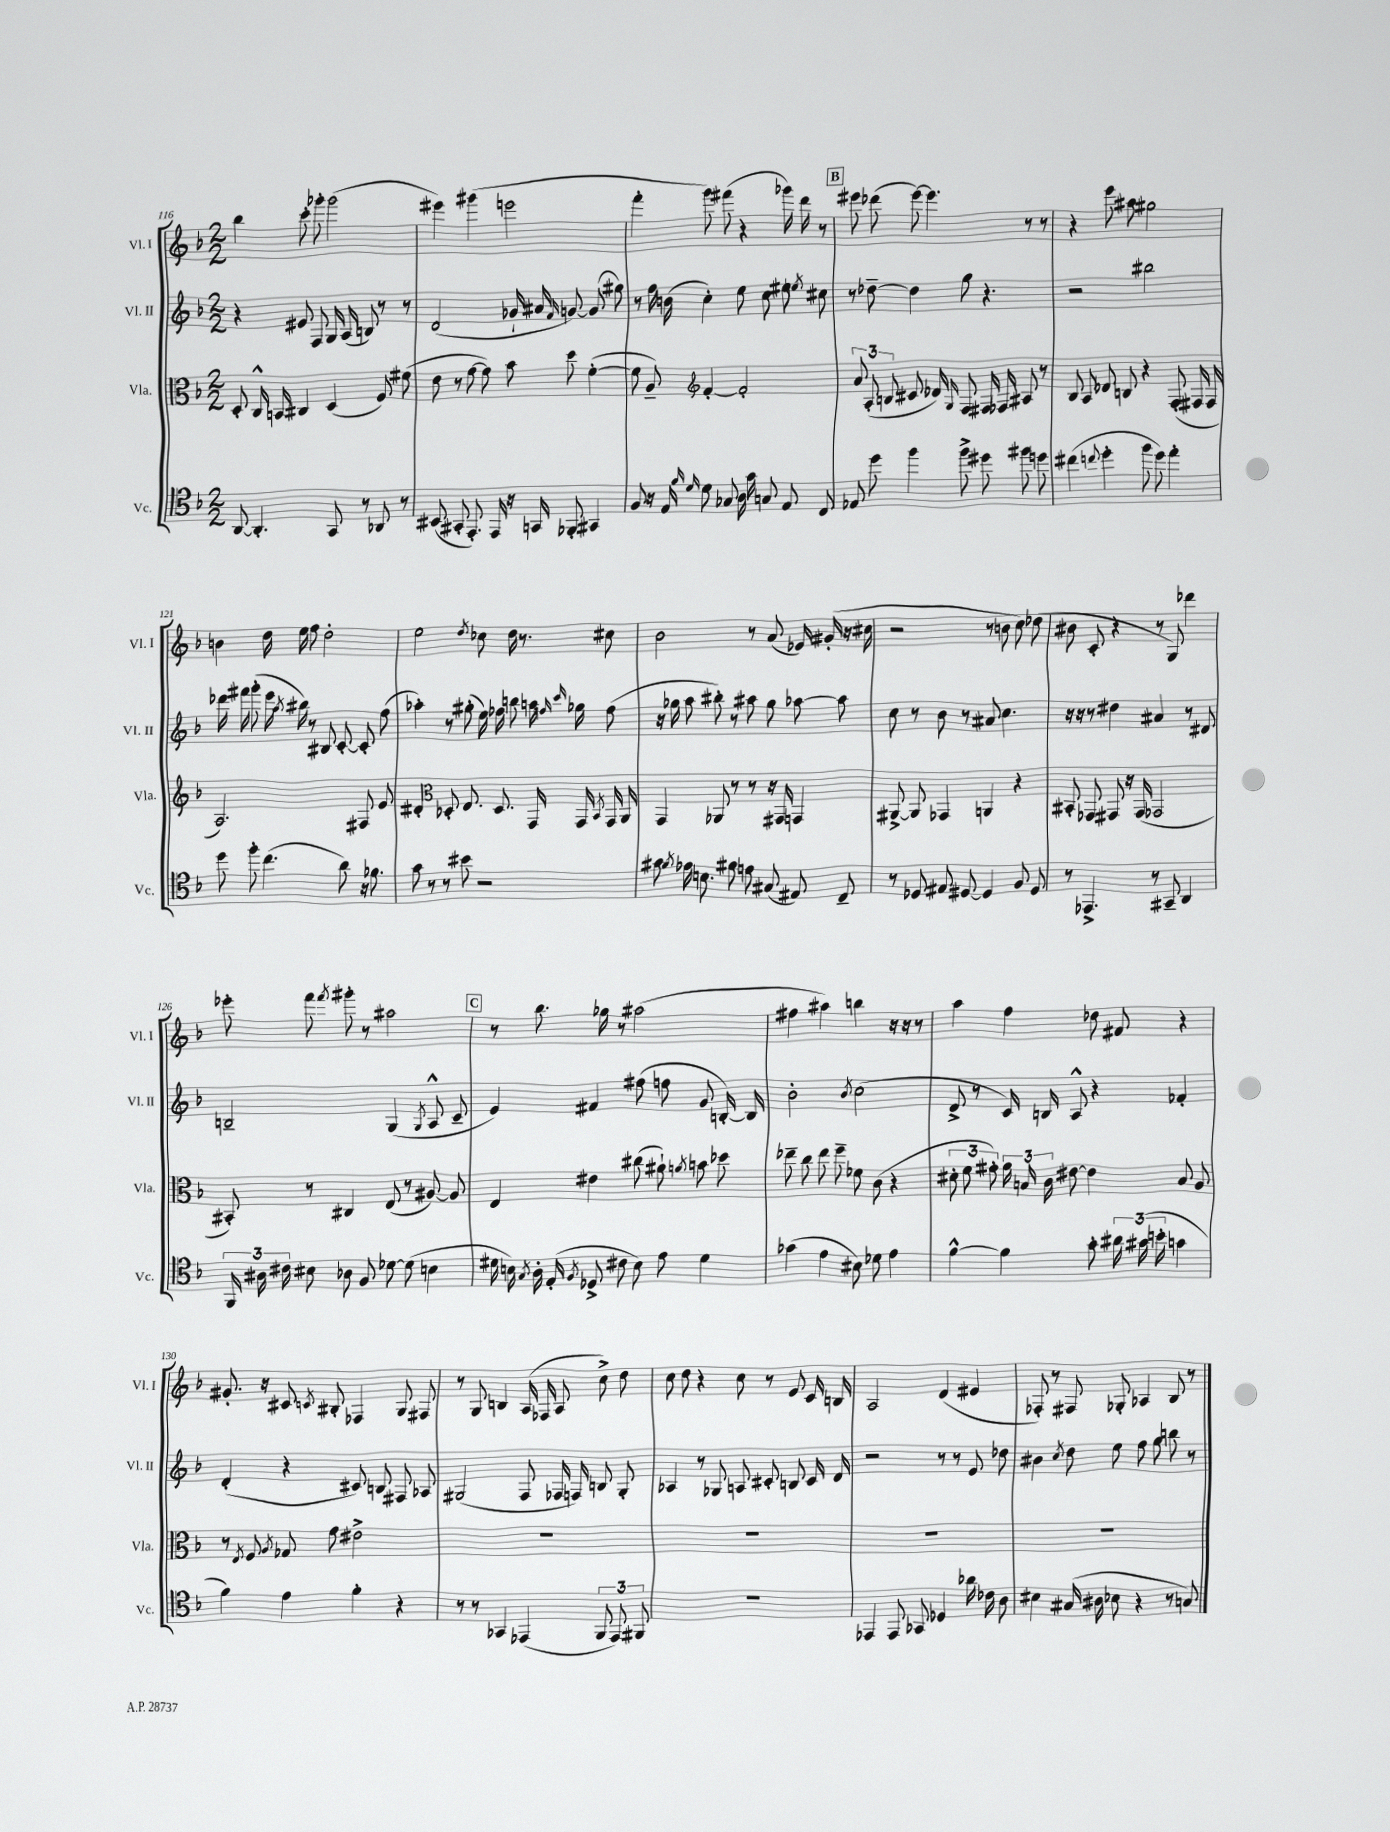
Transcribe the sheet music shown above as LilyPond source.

<<
\new StaffGroup <<
\new Staff = "s0" \with { instrumentName = "Vl. I" shortInstrumentName = "Vl. I" } {
    \clef treble \key f \major \numericTimeSignature \time 2/2
    \autoBeamOff bes''4 c'''8-. ges'''8-. ges'''2( |
    eis'''4) gis'''4( e'''2 |
    f'''4-. g'''8) fis'''8( r4 ges'''16) d'''16 r8 |
    \mark \markup { \box "B" } eis'''8 des'''8( eis'''8~) eis'''4. r8 r8 |
    r4 e'''8 ais''8 gis''2 |
    b'4 d''16 e''16 f''8 d''2-. |
    e''2 \acciaccatura { d''8 } ces''8 d''16 r8. cis''8 |
    bes'2 r8 a'8( ees'16) gis'16-.( r16 cis''16 |
    r2 r8 b'8 c''8) des''8( |
    bis'8 c'8-. r4 r8 g8) des'''4 |
    ees'''8-. f'''8 \acciaccatura { f'''8 } gis'''8-. r8 ais''2 |
    \mark \markup { \box "C" } r8 bes''8. ges''16 r8 ais''2( |
    fis''4 ais''4) b''4 r16 r16 r8 |
    a''4 f''4 des''8 fis'8 r4 |
    gis'8.-. r16 cis'8 \acciaccatura { c'8 } bis8-. fes4 g8 fis8 |
    r8 g8 b4 a16( fes16 a8 c''8->) d''8 |
    c''8 d''8 r4 c''8 r8 e'8 c'16 b16 |
    a2 d'4( eis'4 |
    fes8-.) r8 fis8 ges8-. aes4 bes8 r8 \bar "|." |
}
\new Staff = "s1" \with { instrumentName = "Vl. II" shortInstrumentName = "Vl. II" } {
    \clef treble \key f \major \numericTimeSignature \time 2/2
    \autoBeamOff r4 eis'8 f8 g16 a16( b8) r8 r8 |
    d'2( ges'16-! ais'16 \grace { f'16 } g'8~) g'8( gis''8) |
    r8 f''16 b'16( c''4-.) e''8 c''8 eis''8 \acciaccatura { e''8 } cis''8 |
    \mark \markup { \box "B" } r8 des''8~-- des''4 g''8 r4. |
    r2 bis''2 |
    des'''16 fis'''16 g'''8-.( e'''16 \acciaccatura { a''8 } bis''16) r8 bis8 c'8~-. c'8-. f''8( |
    aes''4-.) r8 gis''8-.( e''16) fes''16 b''8 a''16 \grace { f''16 c'''16 } ges''16 f''8( |
    r16 ges''16 a''8 bis''8-.) r8 ais''8 ges''8 aes''8~ aes''8 |
    c''8 r8 bes'8 r8 ais'8 c''4. |
    r16 r16 r8 dis''4 ais'4 r8 dis'8 |
    b2-- g4( \acciaccatura { g8 } a8-^ c'8-- |
    \mark \markup { \box "C" } e'4) fis'4 fis''8( f''8 g'8 b16~-.) b16 |
    bes'2-. \acciaccatura { bes'8 } c''2( |
    d'8-> r8 c'16) b16 a8-^ r4 fes'4-. |
    d'4-.( r4 cis'8) b8 fis8 aes8 |
    gis2( f8 fes16 f16) b8 gis8-. |
    aes4 r8 ges8 a8 cis'8-. b8 cis'16 d'16 |
    r2 r8 r8 e'8 des''8 |
    bis'4 \acciaccatura { c''8 } d''8 e''8 f''8 g''8 b''8 r8 \bar "|." |
}
\new Staff = "s2" \with { instrumentName = "Vla." shortInstrumentName = "Vla." } {
    \clef alto \key f \major \numericTimeSignature \time 2/2
    \autoBeamOff d8-. c16-^ b,16 cis4 d4( f8) fis'8( |
    e'8 r8 g'8~ g'8) bes'8 d''8 f'4~-.( |
    f'8 a8--) \clef treble f'4~-. f'2-. |
    \mark \markup { \box "B" } \tuplet 3/2 { a'8 a8-.( b8 } cis'8. des'16) \grace { g16 } f8 fis16 fes16 ais8 r8 |
    bes8 a8 des'8 b8 r4 f8-.( fis16 fis16 |
    a2.) fis8 e'8 |
    dis'4-. \clef alto des8-. e8. des8. g,16 g,16 \acciaccatura { bes,8 } g,16 a,16 |
    g,4 aes,8 r8 r8 r16 gis,16 g,4 |
    ais,8~-> ais,8 ges,4 a,4 r4 |
    bis,8-. ges,8 gis,8 r16 gis,16( ges,2 |
    bis,8-.) r8 cis4 e8( r8 ais8~) ais8 |
    \mark \markup { \box "C" } e4 eis'4 cis''8( ais'8-!) \acciaccatura { a'8 } b'8 des''8 |
    ees''8-- c''8 ees''8 f''8-- fes'8 c'8( r4 |
    \tuplet 3/2 { dis'8-. f'8 gis'8-.) } \tuplet 3/2 { a'16 b16 c'16 } eis'8~ eis'4 b8 a8 |
    r8 \acciaccatura { e8 } f8 \acciaccatura { a8 } ges8 g'8 eis'2-> |
    R1 |
    R1 |
    R1 |
    R1 \bar "|." |
}
\new Staff = "s3" \with { instrumentName = "Vc." shortInstrumentName = "Vc." } {
    \clef tenor \key f \major \numericTimeSignature \time 2/2
    \autoBeamOff a,8~ a,4.-. g,8 r8 aes,8 r8 |
    bis,8( gis,8-. e,8.-.) e,16 r16 g,16 fes,8-. gis,4 |
    f8 r16 e16 \grace { f'16 d'16 } d'8 ges8 a16 g'16 g8 e8 c8 |
    \mark \markup { \box "B" } ees8 d''8 f''4 f''8-> dis''8 fis''8 d''8 |
    cis''4( \appoggiatura { c''8 } d''4-. f''8 d''8) e''4-. |
    d''8 f''8-. c''4.( a'8) r16 fes'8. |
    g'8 r8 r8 bis'8 r2 |
    gis'8 \acciaccatura { f'8 } ees'16 b8. fis'8 e'8 gis8( eis8) c8-- |
    r8 des8 eis8 dis8~ dis4 f8 dis8 |
    r8 ees,4.-> r8 gis,8-- a,4 |
    \tuplet 3/2 { f,16 ais16 cis'16 } bis8 aes8 f8 des'8~ des'8( b4 |
    \mark \markup { \box "C" } dis'16 b16) \acciaccatura { g8 } a16-. e16-.( \acciaccatura { f8 } des8-> cis'8 b8) e'8 dis'4 |
    ges'4( e'4 bis8) des'8 e'4 |
    f'4~-^ f'4 g'8-. \tuplet 3/2 { ais'16 gis'16( b'16-. } g'4 |
    f'4) e'4 f'4-. r4 |
    r8 r8 ges,4 ees,4( \tuplet 3/2 { f,8 ees,8) fis,8 } |
    R1 |
    ees,4 ees,8 ges,8 des4 aes'16 ces'16 a8 |
    bis4 gis16( ais16 bes8 r4 r8 g8) \bar "|." |
}
>>
>>
\layout { \context { \Score currentBarNumber = #116 } }
